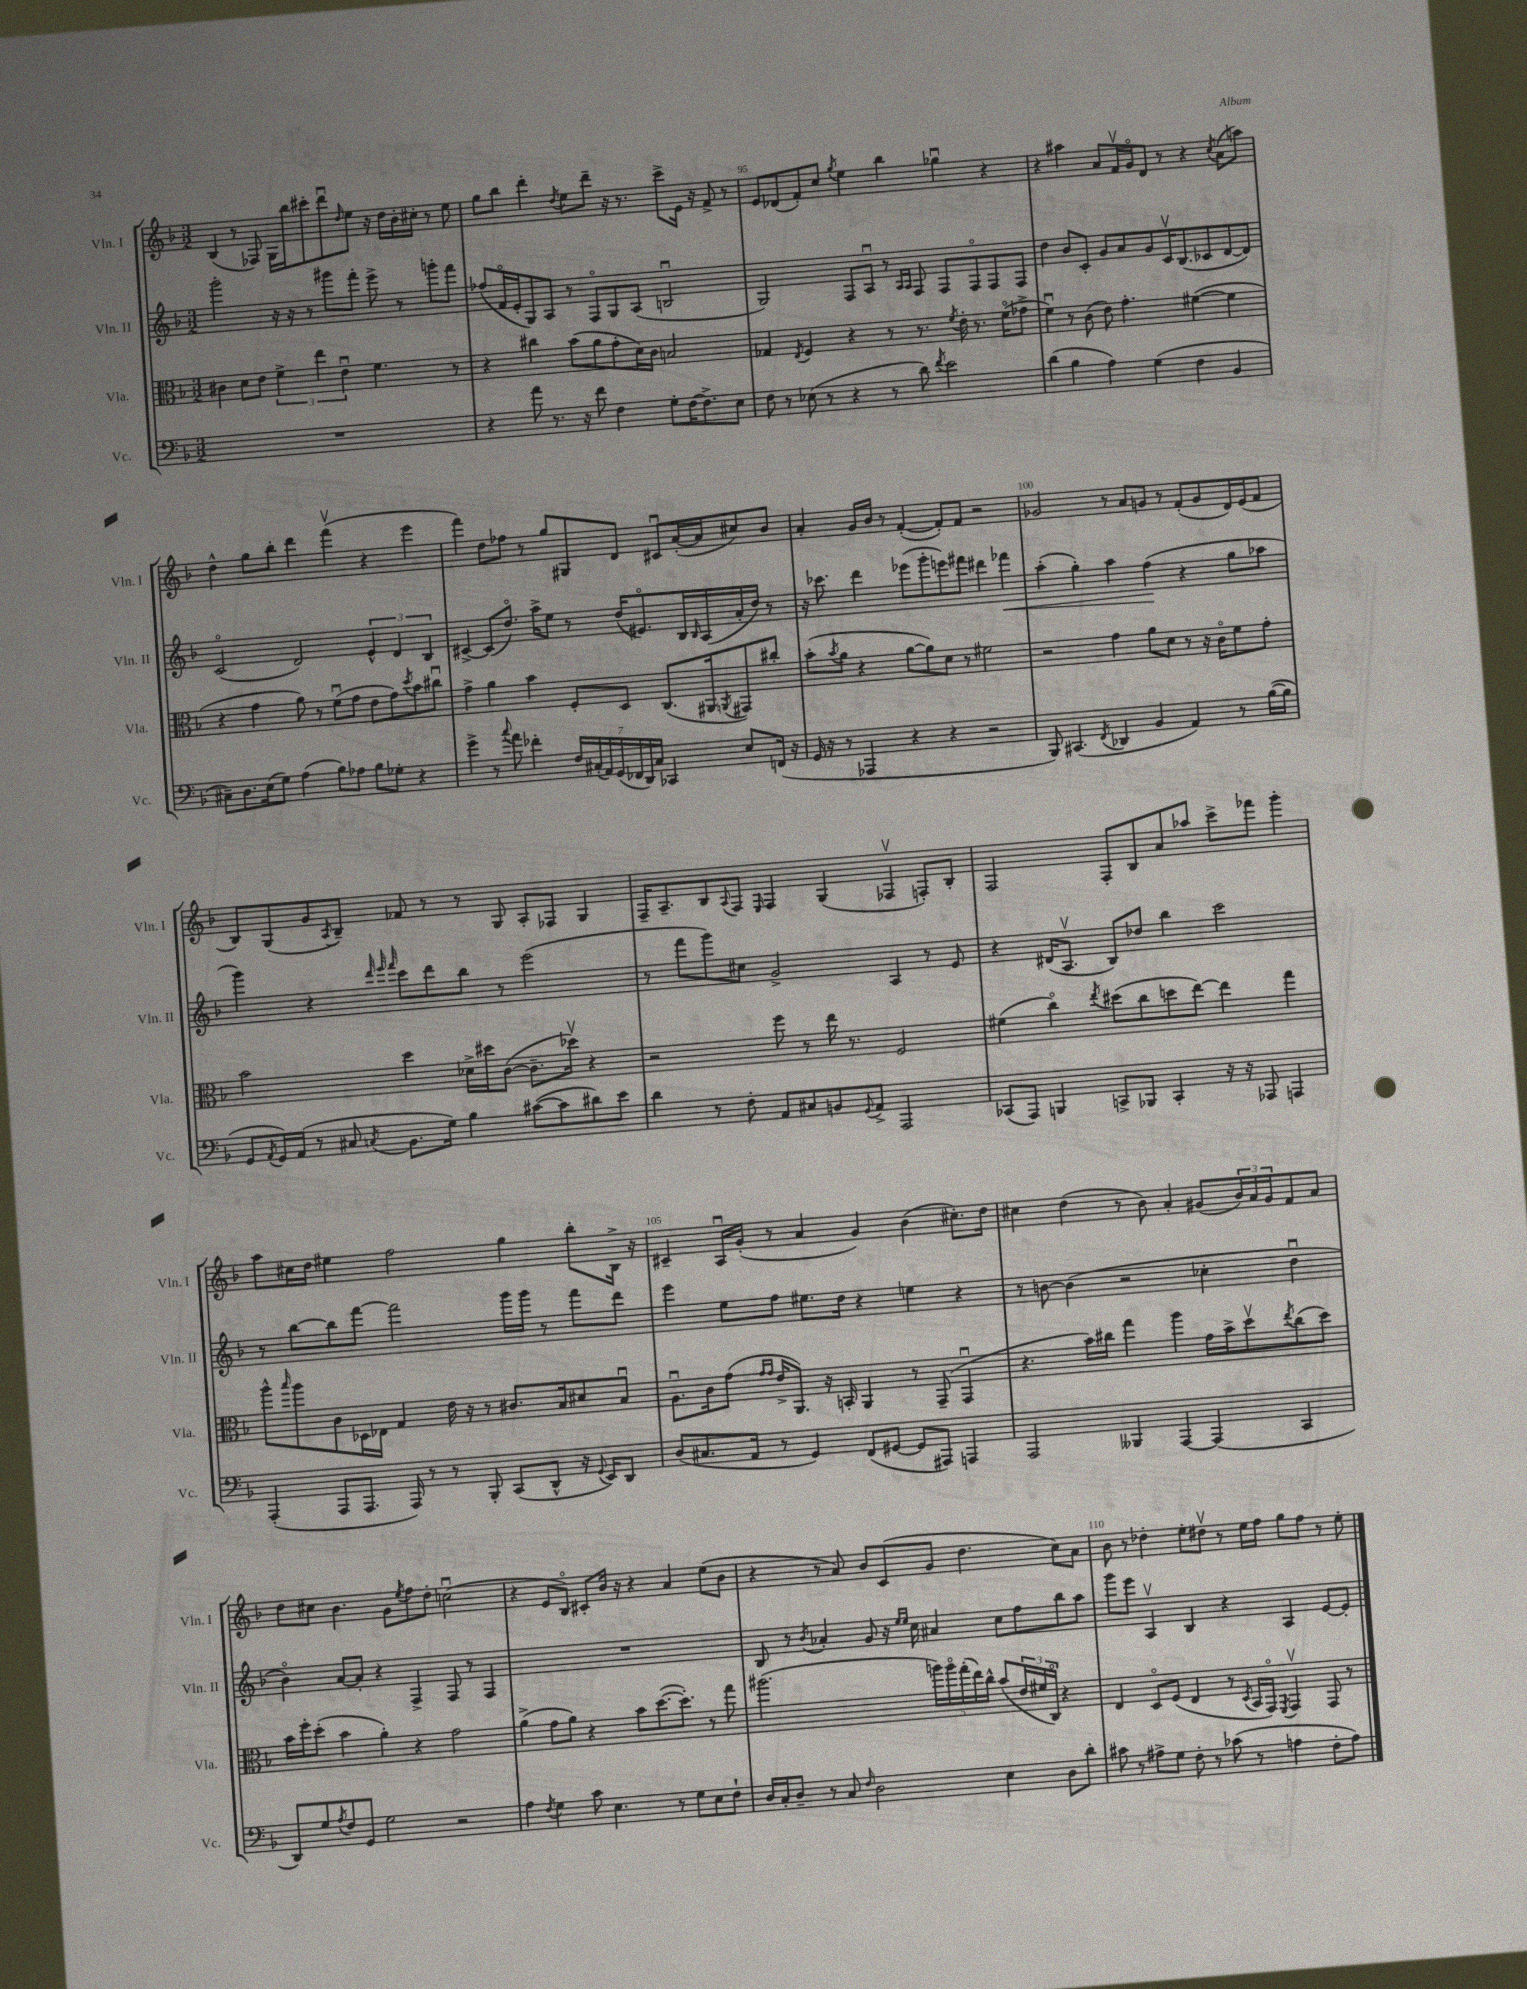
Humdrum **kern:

**kern	**kern	**kern	**kern
*staff4	*staff3	*staff2	*staff1
*clefF4	*clefC3	*clefG2	*clefG2
*k[b-]	*k[b-]	*k[b-]	*k[b-]
*M3/2	*M3/2	*M3/2	*M3/2
1.r	4c#\	2ggg'\	(4B-/
.	8d\L	.	8r
.	8e\J	.	8F-/)
.	6f^\	16r	16G\LL
.	.	16r	16bb-\J
.	.	8r	8ccc#'\
.	6ee\	.	.
.	.	8ggg#\L	8dddu\
.	6eu\	.	.
.	.	.	16qqdd/
.	.	8fff'\J	8ee\J
.	4.f\	8eee^\	16r
.	.	.	16dd\LL
.	.	8r	16b-'\
.	.	.	16cc#'\JJ
.	.	8ggg'\L	8r
.	8r	8fff\J	8ee\
=	=	=	=
4r	4r	(8ff-/L	8gg\L
.	.	16fo/L	8bb-\J
.	.	16e'/J	.
8a\	4cc#\	8G/)	4ddd'\
8.r	.	8A/J	.
.	.	.	8qdd/
.	(8b-\L	8r	8ee\L
16r	.	.	.
8f\	8a\	8Fo/L	8ddd~\J
4F\	8g'\	8G/	16r
.	.	.	8.r
.	16d\L)	(8A/J	.
.	16c\JJ	.	.
8G'\L	2B/	2Bu/	8ccc^\L
[16F\K	.	.	16e\Jk
8.F^\]	.	.	16r
.	.	.	8f^/
8E\J	.	.	8r
=	=	=	=
8F\	4G-/	2G/)	8e/L
8r	.	.	(8d-/
.	8qE/	.	.
(8E-\	4F/	.	8f'/)
8r	.	.	8cc/J
.	.	.	8qgg/
4r	4r	8F/L	4ee\
.	.	8Au/J	.
8r	8r	8r	4bb-\
.	.	16qqA/LL	.
.	.	16qqA/JJ	.
8d\)	8.r	8F/	.
8qf/	.	.	.
2e\	.	8F/L	4gg-u\
.	8qf/	.	.
.	16e'\	.	.
.	8.r	8Fo/	.
.	.	8F/	4r
.	(16fo\LK	.	.
.	8g-^\J	8F/J	.
=	=	=	=
(4d\	4fu\)	4dd\	4r
4B-\	8r	8b-/L	4aa#\
.	(8c\	8c'/J	.
4A\)	8e\)	8g/L	8a/L
.	4.g'\	8a/	16fv/L
.	.	.	16go/J
(4G\	.	8g/	8d/J
.	.	16cv/K	8r
.	.	(8.B-/	.
4F\	([4f#\	.	4r
.	.	8c-/	.
.	.	.	8qcc/
4BB-/	4f#\]	[8d/	(8a\L
.	.	8d/]J)	8aa\J)
=	=	=	=
8C#~\L)	4r	(2co/	4dd^^\
8.D\	.	.	.
.	4g\	.	8gg\L
(16E\k	.	.	.
8G\J)	.	.	8bb-'\J
(4A\	8a\)	2d/)	4ddd\
.	8r	.	.
8B-\L)	(8fu\L	.	(4fffv\
8A-\J	8g\J	.	.
8B-\L	8e\L	6e^^/	4r
8G-'\J	8g\)	.	.
.	.	6d/	.
.	8qdd/	.	.
4r	8b-\	.	4eee\
.	.	6B-/	.
.	8cc#u\J	.	.
=	=	=	=
4g^\	4g^\	[4c#^/	4fff\)
8r	4a\	(8c#/]L	8dd\L
8qqcc/	.	.	.
8a\	.	8.ddo/J)	8ff-\J
4f-'\	4b-\	.	8r
.	.	16aa^\LK	.
.	.	8ee\J	8gg/L
28F/LL	8F'/L	8r	8G#/
(28C#'/	.	.	.
28AA/)	.	.	.
(28GG/	.	.	.
.	8D/J	(16dd/LK	8d/J
28FF-/	.	.	.
28DD/)	.	.	.
.	.	8.e#o/)	.
28C#/JJ	.	.	.
4CC-/	(8.C/L	.	8c#u/L
.	.	16B-/L	([16a'/L
.	.	16qqB-/	.
.	16AA#/k	(16A/	16a/]J
.	8qAA/	.	.
8E/L	8GG#/)	16a'/	8cc#/)
.	.	16dd/JJ)	.
(16FF/Jk	8cc#'/J	8r	8b-/J
16r	.	.	.
=	=	=	=
16GG/	(8b-'\L	16r	4a'/
16r	.	8.ccc-\	.
.	8qb-/	.	.
8r	8a\J	.	.
4AAA-/	4r	4ddd\	16g/LL
.	.	.	16b-/JJ
.	.	.	8r
4r	[8a\L	(8eee-\L	([4f'/
.	8a\])	8ggg'\	.
4r	8d\J	8eee\)	8f'/]L)
.	8r	8fff#\J	8f/J
2r	2f#\	4ddd#\	2r
.	.	4fff-\	.
=	=	=	=
8BBB-/)	2r	(4aa'\	2g-/
(4.CC#/	.	.	.
.	.	4gg'\)	.
8qFF/	.	.	.
4DD-/	4g\	4aa\	8r
.	.	.	8a/L
4BB-/	8a\L	(4ff\	8g/J
.	8d\J	.	8r
4AA/)	8r	4r	(8f'/L
.	16r	.	8g/
.	16co\LK	.	.
8r	8f\	8gg\L	16d/L)
.	.	.	(16e/J
([16B-\LL	8g'\J	8aa-\J	8f/J
16B-\]JJ	.	.	.
=	=	=	=
8GG/L	2b-\	4ggg\)	8B-/L)
8qAA/	.	.	.
16GG/L)	.	.	(8G/
(16AA/JJ	.	.	.
8r	.	4r	8g/
.	.	.	8qA/
8C#/	.	.	8B-~/J)
.	.	32qqddd/	.
.	.	32qqeee/	.
8qC/	.	32qqfff/	.
8.BB-\L	4dd\	8ccc\L	8f-/
.	.	8ddd\	8r
16G\Jk)	.	.	.
4B-\	16d-^\LL	8bb-\J	8r
.	16dd#\J	.	.
.	([8c\J	8r	8G/
([8c#\L	8.c~\]L	(2eee\	8A'/L
8c#\]	.	.	8F-/J
.	16dd-v\Jk)	.	.
8d#\)	4r	.	4G/
8e\J	.	.	.
=	=	=	=
4d\	2r	8r	16F~/LK
.	.	.	8.A~/
.	.	8fff\L	.
8r	.	8ggg\)	8B-/
.	.	.	8qqA/
8F'\	.	8cc#\J	8F/J
.	.	.	16qqE/
8AA/L	8ff\	2g^/	4F/
8C#/	8r	.	.
8BB/	16ee\	.	(4G/
.	8.r	.	.
8qqGG/	.	.	.
8AA^/J	.	.	.
2AAA/	2F/	4A/	4F-v/
.	.	8r	8F'/L)
.	.	8e/	8B-'/J
=	=	=	=
(8CC-/L	(4f#\	4r	2F/
8AAA/J)	.	.	.
4BBB/	4cco\)	(16d#/LK	.
.	.	8.Av/J	.
.	8qee/	.	.
8CC^/L	(8dd#\L	8B-/L)	8F'/L
8BBB-/J	8cc\	8dd-/J	8B-/
4CC'/	8dd\	4bb-\	8a/
.	[8ee\J)	.	8aa-/J
16r	4ee\]	2ccc\	8ccc^\L
16r	.	.	.
8AAA-/	.	.	8fff-\J
4AAA/	4gg\	.	4ggg'\
=	=	=	=
(4AAA'/	8aa^^\L	8r	8aa\L
.	16qqbb-/	.	.
.	8aa\	[8bb-\L	16cc#\L
.	.	.	16dd\JJ
8AAA/L	8c\	8bb-\]	4ee#\
8.AAA/J	16D-\L	[8fff\J	.
.	16E-\JJ	.	.
.	4G/	2fff\]	2ff\
16AAA/)	.	.	.
8r	.	.	.
8r	16e\	.	.
.	16r	.	.
8BBB-'/	8r	.	.
(8CC/L	8.c#/L	16ggg\LL	4gg\
.	.	16ggg\JJ	.
8DD^^/J	.	8r	.
.	16B-/k	.	.
16r	8d#/	8fff\L	8bb-'\L
8qqGG/	.	.	.
16EE/LK)	.	.	.
8DD/J	8B-u/J	8ddd\J	16B-^\Jk
.	.	.	16r
=	=	=	=
(8D/L	8.Au\L	4eee\	4c#~/
8.C#/	.	.	.
.	16c\k	.	.
.	(8g\J	8ee\L	16Au/LL
16AA/Jk	.	.	(16g'/JJ
.	16qqg/LL	.	.
.	16qqg/JJ	.	.
8r	16e^/LK	8ff\J	8r
.	8.AA/J)	.	.
4GG/)	.	8.ee#\L	4a/
.	16r	.	.
.	16BB'/	16dd\Jk	.
(8FF/L	4AA/	4r	4g/)
[8GG#/J	.	.	.
8GG#/]L	8r	4ee\	(4b-\
8AAA#/J)	(8GG~/	.	.
4AAA/	4GGu/	4r	8.cc#'\L)
.	.	.	16dd\Jk
=	=	=	=
2AAA/	4.r	8r	4cc#\
.	.	[8b\	.
.	.	(4b\]	(4dd\
.	16b-\LL)	.	.
.	16cc#\JJ	.	.
4BBB--/	4gg\	2r	8r
.	.	.	8b-\)
[4AAA/	4aa\	.	4a'/
(4AAA/]	16g\LL	4cc-'\	(8g#/L
.	16b-^\J	.	.
.	8ddv\	.	24b-/L)
.	.	.	24a/
.	.	.	24g#/J
.	8qee/	.	.
4CC/	(8cc#\	4ddu\	8f/
.	8dd\J)	.	8a/J
=	=	=	=
8DD/L)	16b-\LL	4b-o\)	8dd\L
.	16ff'\J	.	.
8G/	(8dd'\J	.	8cc#\J
8qA/	.	.	.
8F/	4b-\	[8a/L	4.b-\
8GG/J	.	8a'/]J	.
2G\	4a'\)	4r	.
.	.	.	8g\L
.	.	.	8qee/
.	4r	4F^/	8ff\
.	.	.	8dd'\J
2r	2g\	8F/	(2ccu\
.	.	8r	.
.	.	4F/	.
=	=	=	=
4A\	(4a^\	1.r	4r
8qF/	.	.	.
4G\	8g\L	.	8e/L
.	8a\J)	.	8B-o/J)
8c\	4r	.	8c#'/L
4.E\	.	.	16b-/Jk
.	.	.	16r
.	8b-\L	.	4r
.	([8.dd\	.	.
8r	.	.	4a/
.	8.dd'\]J)	.	.
8G\L	.	.	.
8E\	8r	.	(8ee\L
8F`\J	8gg\	.	8b-\J
=	=	=	=
16D/LL	(2.aa#\	8B-/	4r
16C'/J	.	.	.
8D~/J	.	8r	.
.	.	8qb-/	.
8r	.	4a-'/	8r
8C/	.	.	8a/)
16qqF/	.	.	.
2D\	.	8g/	8b-/L
.	.	16r	(8c/
.	.	16qqee/LL	.
.	.	16qqee/JJ	.
.	.	16cc\	.
.	20aa\LL)	4a#/	8g/J
.	20aao\	.	.
.	(20gg'\	.	.
.	.	.	4.dd\
.	20ee\)	.	.
.	20cc^^\JJ	.	.
4E\	(8b-/L	8cc\L	.
.	24e/L	8ff\	.
.	24f#/	.	.
.	24Co/JJ)	.	.
8D\L	4r	8bb-\	8cc\L)
8d'\J	.	8aa\J	8a\J
=	=	=	=
8c#\	4E/	8ggg\L	8b-\
8r	.	8eee\J	8r
8A#^\L	8Do/L	4Av/	4dd-'\
8G\J	(8F/J	.	.
8F'\	4E/	4B-/	8ee'\L
8r	.	.	8dd#v\J
(8c-\	8r	4r	8r
.	8qD/	.	.
8r	16BB-/LL	.	16ee\LL
.	16GGo/JJ)	.	16ff\JJ
.	8qFF/	.	.
4A\	4GGv/	4A/	8gg\L
.	.	.	8ff\J
8F'\L	8GG/	[8e/L	8r
8A\J)	8r	8e'/]J	8ee'\
==	==	==	==
*-	*-	*-	*-
